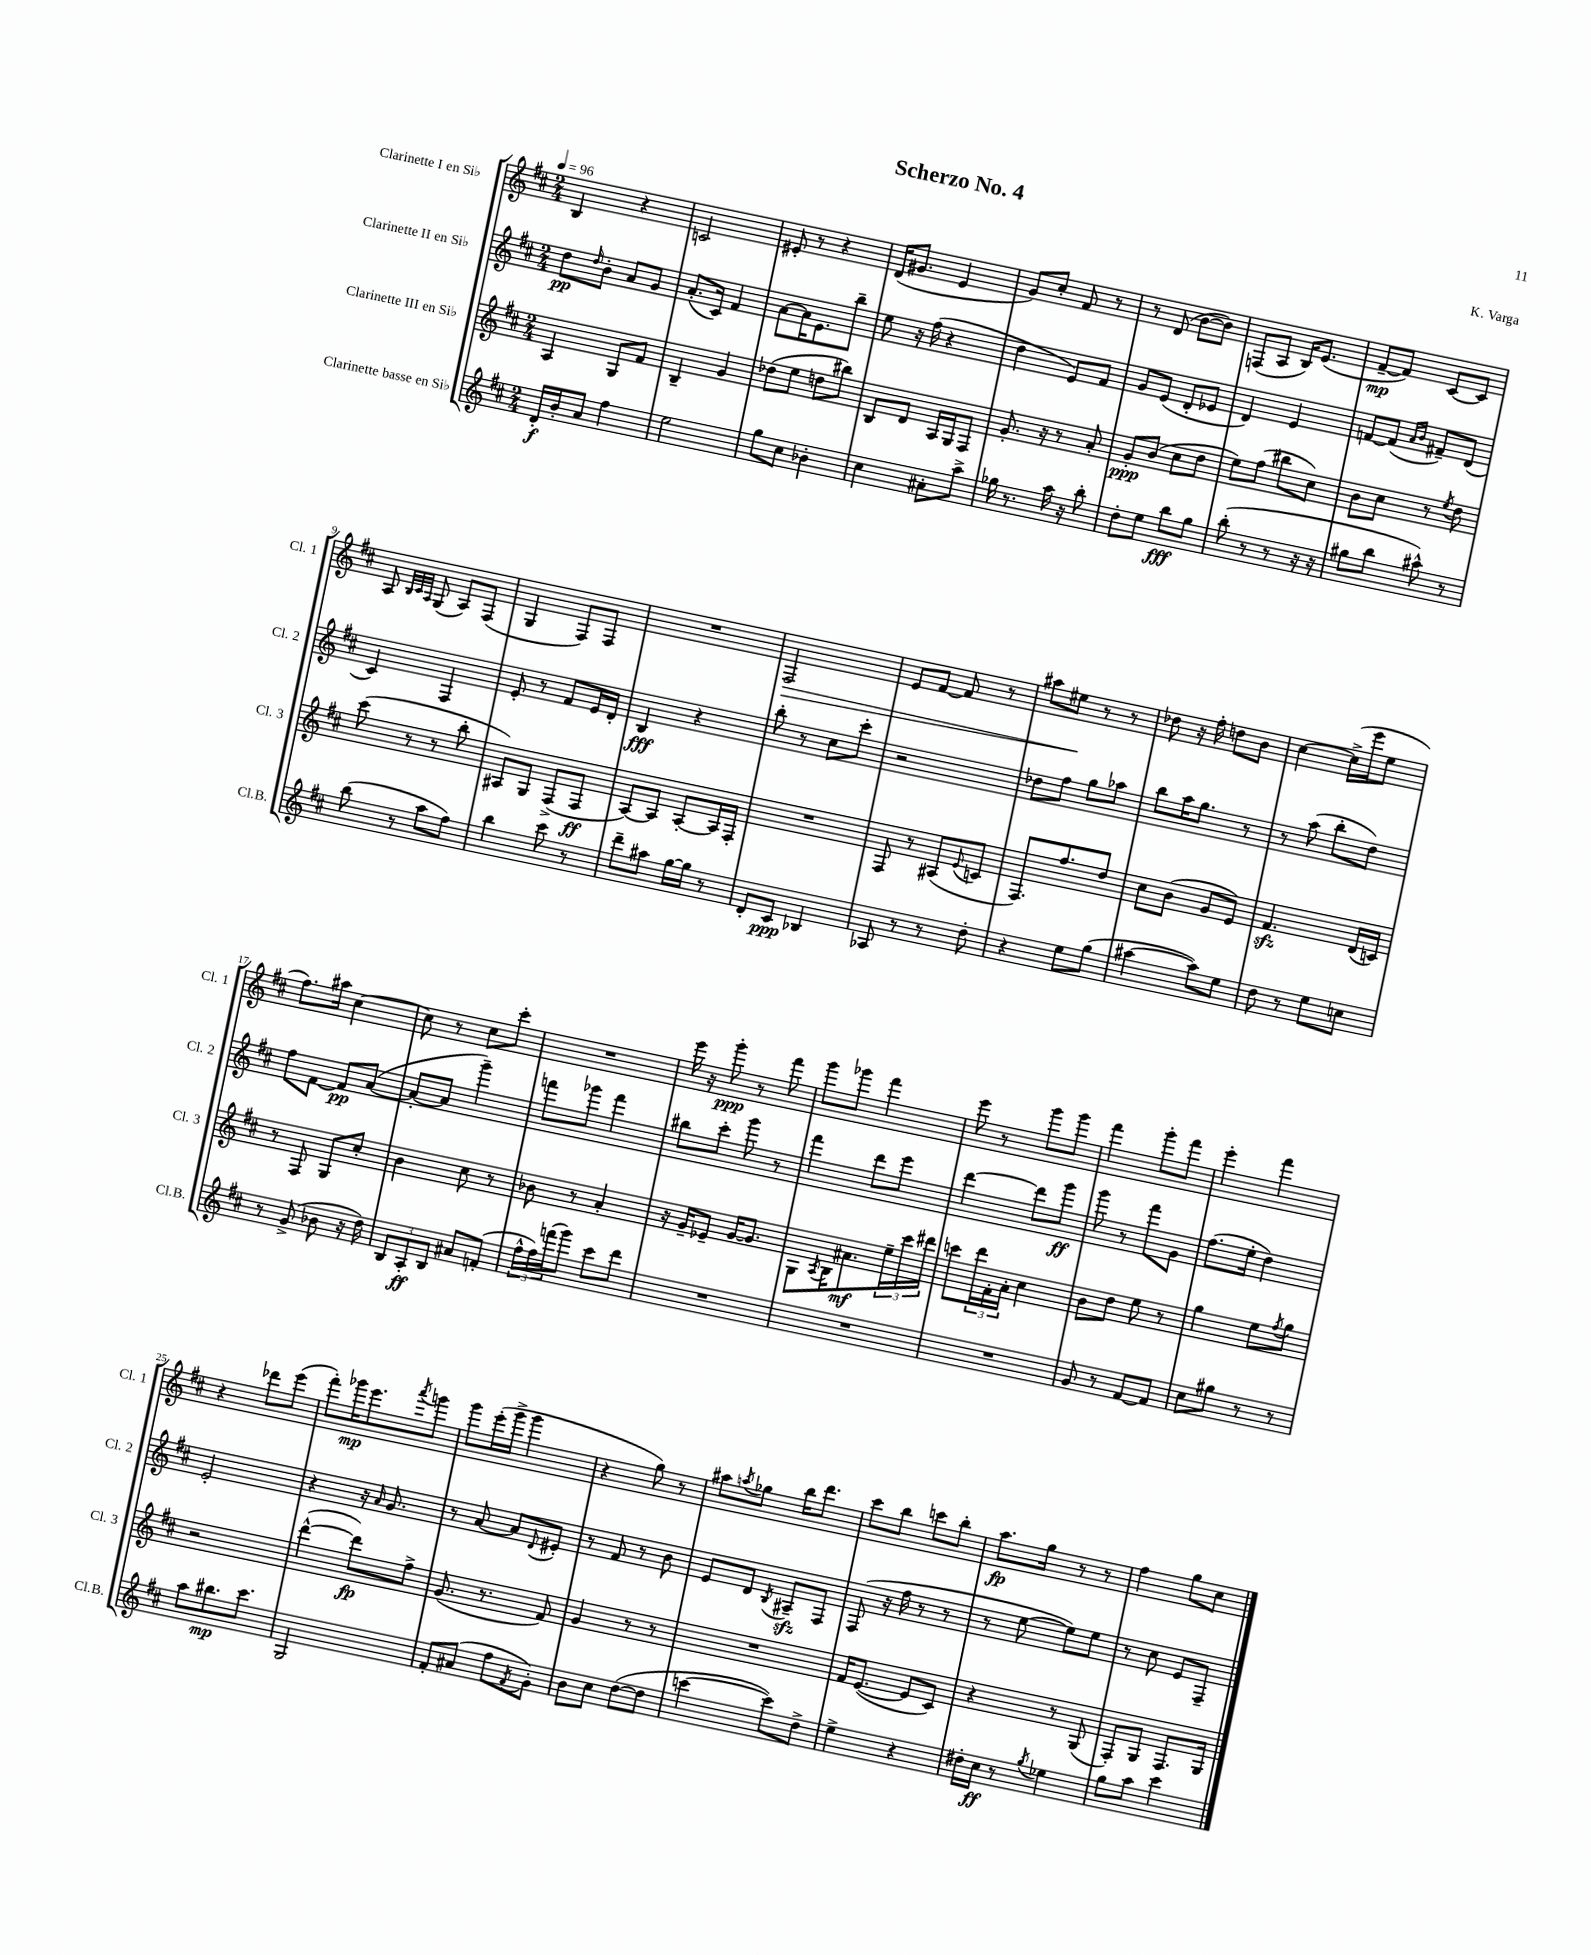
\header { title = "Scherzo No. 4" composer = "K. Varga" }
<<
\new StaffGroup <<
\new Staff = "s0" \with { instrumentName = "Clarinette I en Sib" shortInstrumentName = "Cl. 1" } {
    \clef treble \key d \major \numericTimeSignature \time 2/4 \tempo 4 = 96
    b4 r4 |
    c'2 |
    eis'8-. r8 r4 |
    d'16( gis'8. e'4 |
    g'8) cis''8-. fis'8 r8 |
    r8 d'8( b'8~ b'8) |
    f8( a8 b16) e'8.( |
    fis'8~--\mp fis'8) cis'8~ cis'8 |
    a8 \grace { b32 cis'32 a32 } g8( a8) fis8( |
    g4 fis8) fis8 |
    R2 |
    fis2\> |
    e'8 fis'8~ fis'8 r8 |
    ais''8 eis''8\! r8 r8 |
    des''8 r16 fis''16-. d''8 b'8 |
    cis''4~ cis''16->( e'''16 e''8 |
    fis''8.) ais''16 cis''4~ |
    cis''8 r8 cis''8 cis'''8-. |
    R2 |
    e'''16 r16 g'''8-.\ppp r8 fis'''8 |
    g'''8 ges'''8 fis'''4 |
    e'''8 r8 g'''8 g'''8 |
    fis'''4 g'''8-. fis'''8 |
    e'''4-. fis'''4 |
    r4 des'''8 e'''8( |
    fis'''8-.) ges'''16\mp e'''8. \acciaccatura { a'''8 } g'''8 |
    g'''8 e'''16-.( g'''16-> g'''4 |
    r4 g''8) r8 |
    ais''8 \acciaccatura { a''8 } ges''8 b''16 d'''8. |
    cis'''8 b''8 c'''8 b''8-. |
    a''8.\fp g''16 r8 r8 |
    fis''4 g''8 cis''8 \bar "|." |
}
\new Staff = "s1" \with { instrumentName = "Clarinette II en Sib" shortInstrumentName = "Cl. 2" } {
    \clef treble \key d \major \numericTimeSignature \time 2/4
    d''8\pp \grace { d''16 } b'8-. a'8 g'8 |
    a'8.-.( cis'16) fis'4 |
    a'8~ a'16 e'8. b''8-- |
    e''8 r16 fis''16( r4 |
    d''4 e'8) fis'8 |
    g'8 e'8( d'8-. ees'8 |
    d'4) e'4 |
    f'8~ f'8( \grace { a'16 b'16 } fis'8--) d'8( |
    cis'4) fis4 |
    e'8-. r8 fis'8 e'16 d'16-. |
    b4\fff r4 |
    b''8-. r8 cis''8 cis'''8-. |
    r2 |
    des''8 fis''8 g''8 aes''8 |
    b''8 a''16 g''8. r8 |
    r8 a''8( b''8-. d''8) |
    fis''8 fis'8~ fis'8\pp a'8~( |
    a'8~-. a'8 g'''4--) |
    f'''8 ges'''8 f'''4 |
    bis''8 cis'''8-. g'''8 r8 |
    fis'''4 d'''8 e'''8 |
    d'''4~ d'''8 g'''8\ff |
    g'''8 r8 fis'''8 g'8 |
    fis''8.( e''16-. d''4) |
    e'2-. |
    r4 r16 \grace { a'16 } g'8. |
    r8 a'8~ a'8 \appoggiatura { d'8 } eis'8-. |
    r8 fis'8 r8 b'8 |
    e'8 d'8 \acciaccatura { b8 } ais8--\sfz fis8 |
    fis8( r16 fis''16 r8 r8 |
    r8 e''8~ e''8) e''8 |
    r8 cis''8 e'8 fis8-- \bar "|." |
}
\new Staff = "s2" \with { instrumentName = "Clarinette III en Sib" shortInstrumentName = "Cl. 3" } {
    \clef treble \key d \major \numericTimeSignature \time 2/4
    a4 g8 fis'8 |
    b4-- g'4 |
    des''8( e''8 d''8 bis''8) |
    b8 d'8 a16 g16 fis8 |
    g'8.-. r16 r8 a'8-. |
    g'8-.\ppp b'8( cis''8 d''8 |
    e''8) fis''8( bis''8 cis''8) |
    b'8 cis''8 r8 \acciaccatura { e''8 } d''8 |
    cis'''8( r8 r8 b''8-. |
    ais8) g8 fis8->( fis8\ff |
    a8~) a8 a8~-. a16 fis16-. |
    R2 |
    fis8 r8 ais8( \appoggiatura { e'8 } c'8 |
    fis8.) fis''8. d''8 |
    cis''8 b'8( g'8 e'8) |
    fis'4.\sfz d'16( c'16) |
    r8 fis8 g8 cis''8-. |
    b'4 cis''8 r8 |
    bes'8 r8 a'4-. |
    r16 g'16-- ees'8-- g'16~ g'8. |
    g8 \acciaccatura { a8 } b16 ais'8.\mf \tuplet 3/2 { e''16-- cis'''16 dis'''16 } |
    c'''8 \tuplet 3/2 { d'''16 fis'16-. a'16-. } cis''4 |
    b'8 d''8 e''8 r8 |
    g''4 e''8 \acciaccatura { fis''8 } g''8 |
    r2 |
    d'''4~-^( d'''8\fp) fis''8-> |
    g'8.( r8. fis'8) |
    g'4 r8 r8 |
    R2 |
    fis'16 e'8.~( e'8 cis'8) |
    r4 r8 g8( |
    fis8-.) g8 fis8. g16 \bar "|." |
}
\new Staff = "s3" \with { instrumentName = "Clarinette basse en Sib" shortInstrumentName = "Cl.B." } {
    \clef treble \key d \major \numericTimeSignature \time 2/4
    d'16-.\f b'16-. a'8 fis''4 |
    e''2 |
    g''8 cis''8 bes'4-. |
    cis''4 ais'8-. a''8-> |
    ges''16 r8. a''16 r16 b''8-. |
    d''8-. e''8 b''8\fff g''8 |
    b''8-.( r8 r8 r16 r16 |
    gis''8 b''8 ais''8-^) r8 |
    b''8( r8 a''8 fis''8) |
    b''4 cis'''8 r8 |
    d'''8-- ais''8 g''16~ g''16 r8 |
    d'8-. cis'8\ppp bes4 |
    aes8 r8 r8 d''8-. |
    r4 e''8 g''8( |
    ais''4~ ais''8) e''8 |
    d''8 r8 e''8 c''8 |
    r8 g'8->( bes'8 r16 d''16) |
    \tuplet 3/2 { b8 a8-.\ff b8 } ais'8 f'8-.( |
    \tuplet 3/2 { fis''16-^ fis''16) f'''16( } g'''8) cis'''8 d'''8 |
    R2 |
    R2 |
    R2 |
    g'8 r8 fis'8~ fis'8 |
    cis''8 gis''8 r8 r8 |
    a''8 bis''8.\mp cis'''8. |
    g2 |
    fis'8-. ais'8( fis''8 \acciaccatura { fis'8 } g'8-.) |
    b'8 cis''8 d''8~( d''8 |
    c'''4~ c'''8) d''8-> |
    e''4-> r4 |
    dis''16-. cis''16\ff r8 \acciaccatura { g''8 } ees''4 |
    g''8 a''8 cis'''4 \bar "|." |
}
>>
>>
